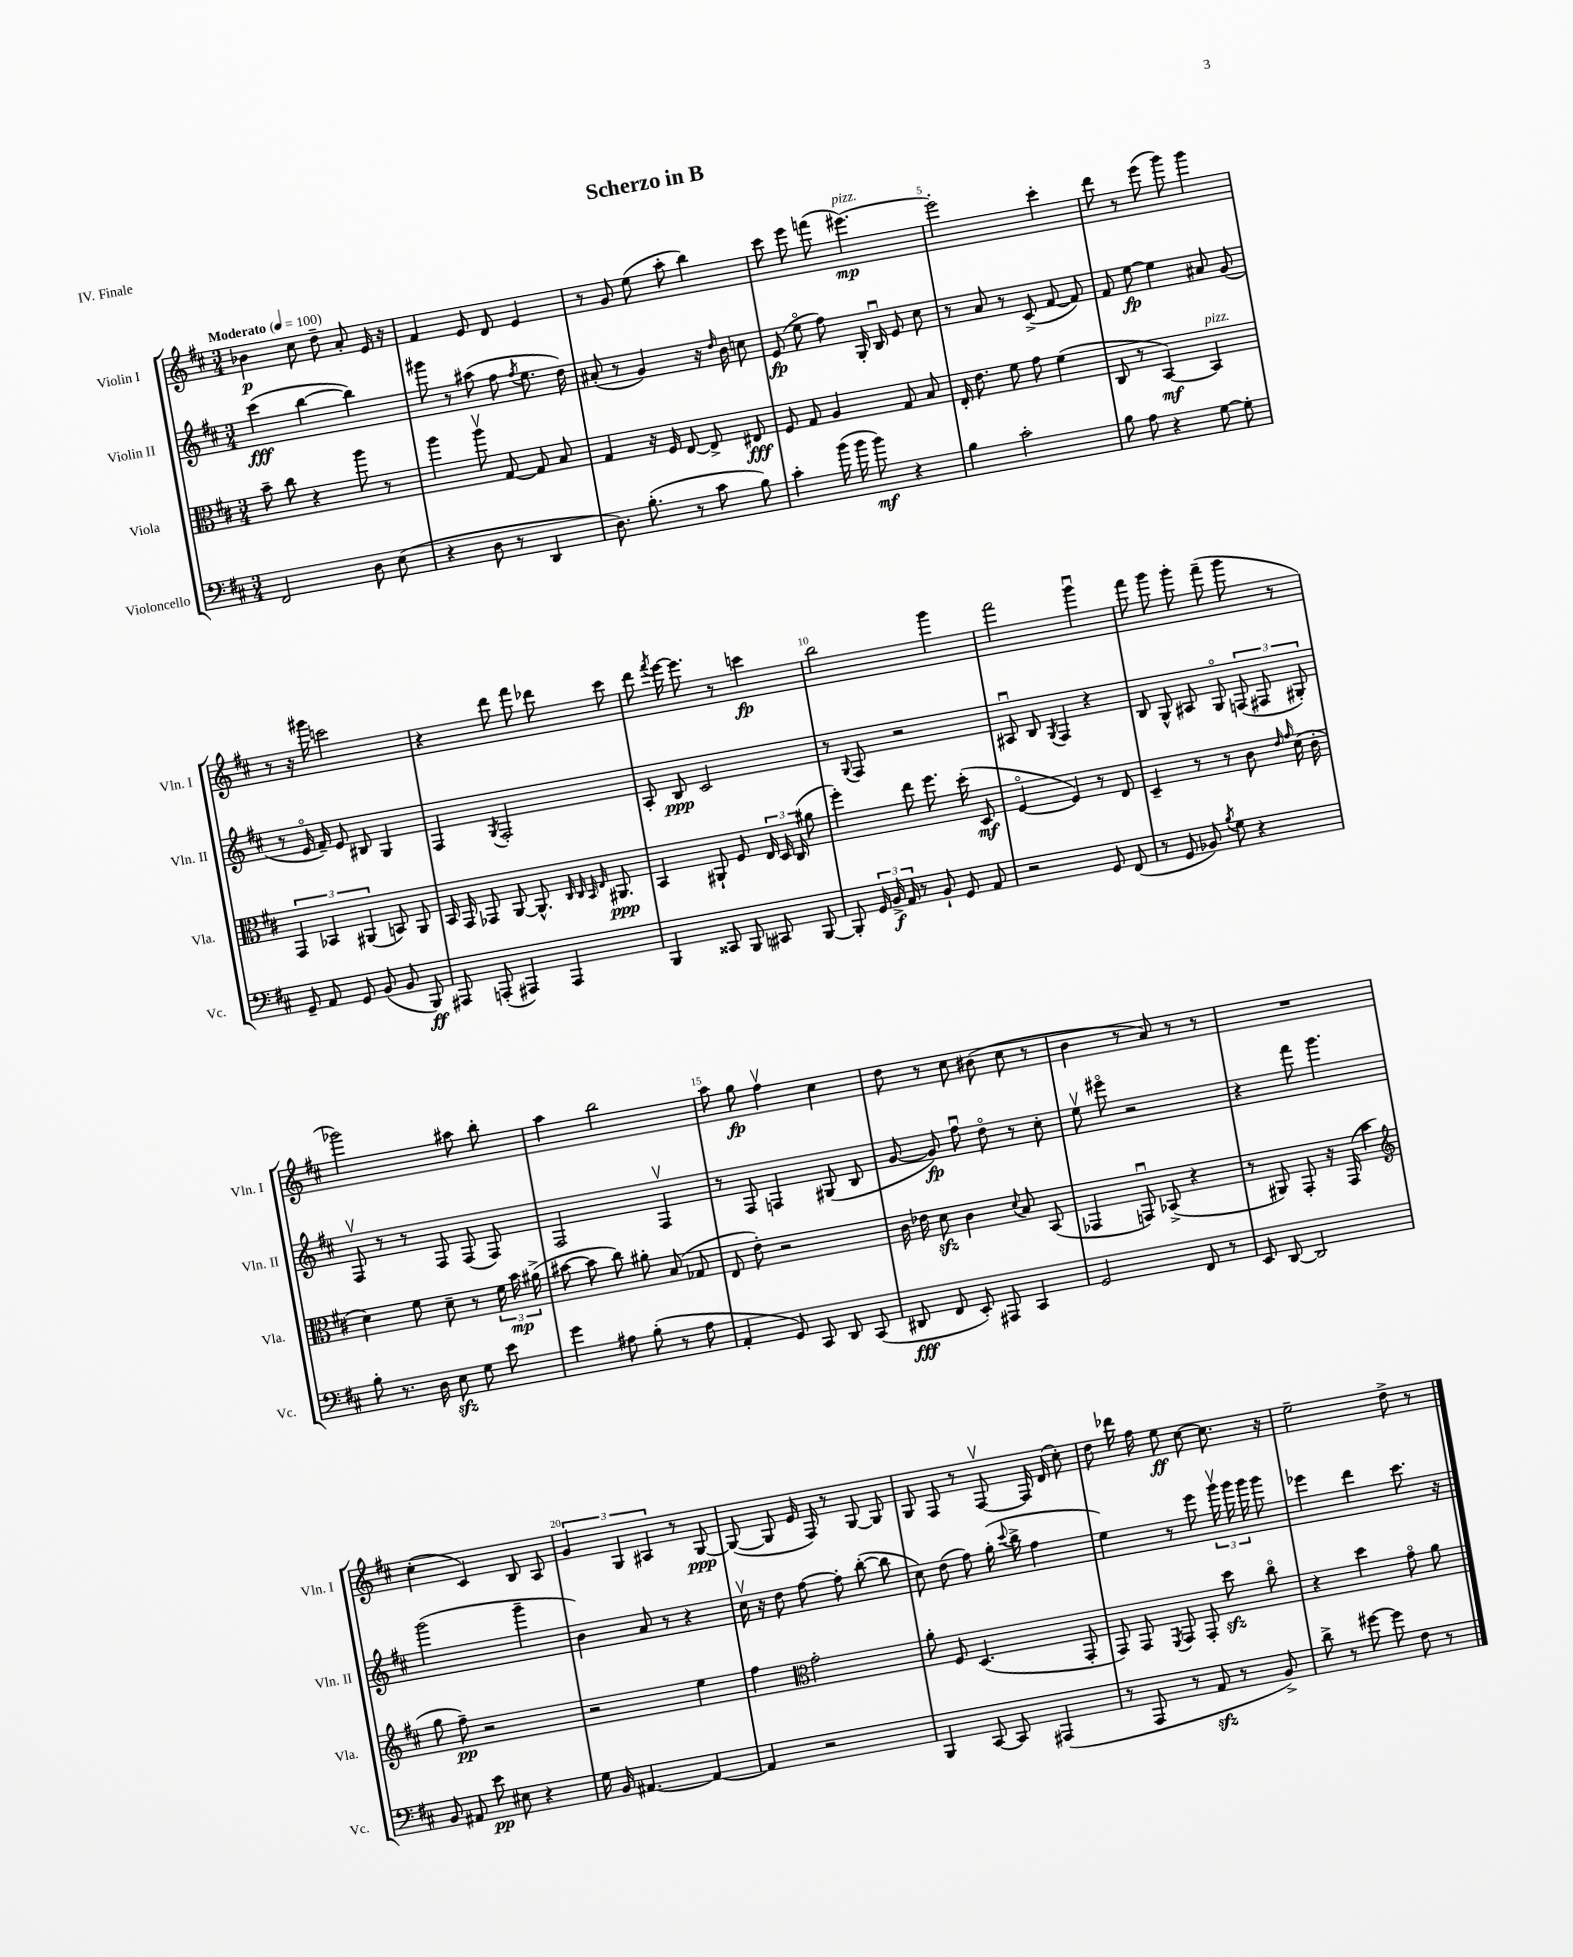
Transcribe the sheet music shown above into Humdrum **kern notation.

**kern	**kern	**kern	**kern
*staff4	*staff3	*staff2	*staff1
*clefF4	*clefC3	*clefG2	*clefG2
*k[f#c#]	*k[f#c#]	*k[f#c#]	*k[f#c#]
*M3/4	*M3/4	*M3/4	*M3/4
*MM100	*MM100	*MM100	*MM100
2FF#/	8b~\	(4ccc#\	4b-\
.	8cc#\	.	.
.	4r	[4bb\	8cc#\
.	.	.	8dd~\
8D\	8aa\	4bb\])	8a'/
(8E\	8r	.	16e/
.	.	.	16r
=	=	=	=
4r	4aa\	8ggg#\	4f#/
.	.	8r	.
8D\	8aav\	(8aa#\	8e/
8r	[8G/	8ff#\	8d/
.	.	8qff#/	.
4DD/	8G/]	8.ee\	4e/
.	8B/	.	.
.	.	16dd\)	.
=	=	=	=
8.D\)	4G/	(8a#'/	8r
.	.	8r	8g/
(8.B'\	.	.	.
.	16r	4g/)	(8ee\
.	16F#/	.	.
8r	[8E/	.	8aa'\
8c#\	8E^/]	16r	4bb\)
.	.	16qqdd/	.
.	.	16b\	.
8B\)	8E#/	8cc\	.
=	=	=	=
4c#'\	8F#/	(8e/	8ccc#\
.	8G/	8eeo\	8eee\
(16b\	4A/	8ff#\)	(8fff\
16b\	.	.	.
8b\)	.	16G'/	[4.eee#\)
.	.	16Bu/	.
4r	8G/	8e/	.
.	8B/	8cc#\	.
=	=	=	=
4B\	16E'/	8r	2eee#'\]
.	8.e\	.	.
.	.	8a/	.
2c#'\	8f#\	8r	.
.	8g\	(8c#^/	.
.	(4f#\	[8f#/	4ccc#'\
.	.	8f#/])	.
=	=	=	=
8B\	8C#/	8f#/	8ddd\
8A\	8r	[8ee\	8r
4r	[4BB/)	4ee\]	(8eee\
.	.	.	8ggg\)
[8G\	4BB/]	8a#/	4ggg\
8G'\]	.	(8g/	.
=	=	=	=
8GG~/	6GG/	8r	8r
8AA/	.	16eo/	16r
.	6BB-/	.	.
.	.	16f#~/)	16ggg#\
8GG/	.	8e/	2ccc\
.	(6AA#/	.	.
(8BB/	.	8B#/	.
8BB/	8BB/)	4G/	.
8BBB/)	8AA#/	.	.
=	=	=	=
8AAA#/	16BB/	4F#/	4r
.	16GG/	.	.
(8AAA'/	8GG-/	.	.
.	.	8qG/	.
4AAA#/)	[8AA/	2F#'/	8ddd\
.	8.AA^^/]	.	8fff#\
4AAA#/	.	.	8ddd-\
.	32qqC#/	.	.
.	32qqC#/	.	.
.	32qqBB/	.	.
.	32qqE/	.	.
.	8.AA#/	.	.
.	.	.	8ccc#\
=	=	=	=
4BBB/	4BB/	8A'/	8ddd\
.	.	.	8qfff#/
.	.	8B/	[16eee\
.	.	.	8.eee\]
8CC##/	8AA#`/	2c#/	.
8BBB/	8F#/	.	8r
8CC#/	24E/	.	4ccc\
.	24D/	.	.
.	(24C#/	.	.
[8BBB/	8a#\	.	.
=	=	=	=
8BBB'/]	4ff#'\)	8r	2bb\
.	.	8qqG/	.
24GG/	.	8F#/	.
24BB^/	.	.	.
24AA/	.	.	.
8r	8ee\	2r	.
8BB`/	8.ff#\	.	.
8GG/	.	.	4ggg\
.	(16dd'\	.	.
8AA/	8D/	.	.
=	=	=	=
2r	[4F#o/	8A#u/	2fff#\
.	.	8B/	.
.	.	8qG/	.
.	4F#/])	4F#/	.
8GG/	8r	4r	4gggu\
(8FF#/	8E/	.	.
=	=	=	=
8r	4D~/	8B/	8fff#\
8GG/	.	8G^^/	8ggg\
8BB-/)	8r	8A#/	8ggg'\
8qB/	.	.	.
8G\	8r	8Go/	(8fff#~\
4r	8c#\	(12F/	8ggg\
.	.	12F#/	.
.	16qqe/	.	.
.	16qqg/	.	.
.	(16d\	.	8r
.	.	12G#'/)	.
.	16c#'\	.	.
=	=	=	=
8B'\	4d\)	8F#v/	2ggg-\)
8.r	.	8r	.
.	8f#\	8r	.
16D\	.	.	.
8E\	8d~\	8F#/	.
8G\	8r	(8F#/	8aa#\
8e\	24f#\	8F#/)	8bb'\
.	24b\	.	.
.	(24a#^\	.	.
=	=	=	=
4g\	[8b#\	2F#/	4aa\
.	8b#\]	.	.
8A#\	8cc#\)	.	2bb\
(8B'\	8a#'\	.	.
8r	(8B/	4F#v/	.
8A#\	8G-/	.	.
=	=	=	=
4AA'/	8E/	8r	8aa\
.	8e'\)	8F#/	8gg\
8GG/)	2r	4F/	4ff#v\
8CC#/	.	.	.
8DD/	.	(8G#/	4cc#\
(8CC#/	.	8B/	.
=	=	=	=
8DD#/	16c#\	[8g/	8dd\
.	16e-\	.	.
8FF#/	8d\	8g/])	8r
8EE'/)	4c#\	8ff#u\	8cc#\
8AAA#/	.	8ddo\	(8b#\
.	8qqd/	.	.
4CC#/	8B/	8r	8cc#\
.	(8BB/	8cc#'\	8r
=	=	=	=
2GG/	4GG-/	8eev\	4b\
.	.	8eee#o\	.
.	8GGu/)	2r	8r
.	(8BB-^/	.	8a/)
8FF#/	4r	.	8r
8r	.	.	8r
=	=	=	=
8EE/	8r	4r	2.r
[8DD/	8AA#/)	.	.
2DD/]	8GG'/	8fff#\	.
.	16r	4.ggg\	.
.	(16GG/	.	.
.	4b\	.	.
=	=	=	=
*	*clefG2	*	*
8BB/	8gg\	(2ggg\	(4cc#'\
8AA#/	8ff#~\)	.	.
8e\	2r	.	4c#/)
8E#\	.	.	.
4r	.	4ggg~\	8B/
.	.	.	8A/
=	=	=	=
16G\	2r	4b\)	6g/
16BB/	.	.	.
[4.AA#/	.	.	.
.	.	.	6G/
.	.	8a/	.
.	.	.	6A#/
.	.	8r	.
4AA#/_	4ee\	4r	8r
.	.	.	[8G/
=	=	=	=
4AA#/]	4ff#\	16cc#v\	(8G/_
.	.	16r	.
.	.	8dd\	8G/]
*	*clefC3	*	*
2r	2g'\	[8ff#\	16e/
.	.	.	16F#/)
.	.	8ff#'\]	8r
.	.	([8bb'\	[8G/
.	.	8bb\]	8G/]
=	=	=	=
4BBB/	8a'\	8cc#\)	8G/
.	8F#/	(8dd\	8F#/
[8CC#/	(4.D/	8ff#\)	8r
8CC#/]	.	(16gg'\	[8F#v/
.	.	8qqccc#/	.
.	.	16bb^\	.
(4AAA#/	.	4ff#\	16F#/]
.	.	.	(16d/
.	8GG'/	.	8cc#'\)
=	=	=	=
8r	8GG/)	4ee\)	8dd\
8AAA/	8GG/	.	16ddd-\
.	.	.	16ff#\
.	8qFF#/	.	.
8r	8GG/	8r	8ee\
8AA/	8GG'/	8eee\	[8cc#\
8r	8dd\	24gggv\	8.cc#\]
.	.	24ggg\	.
.	.	24ggg\	.
8BB^/)	8cc#o\	8ggg\	.
.	.	.	16r
=	=	=	=
8d^\	4r	4eee-\	2ee~\
8r	.	.	.
[8g#\	4dd\	4ddd\	.
8g#\]	.	.	.
8F#\	8go\	8.ccc#\	8dd^\
8r	8a\	.	8r
.	.	16r	.
==	==	==	==
*-	*-	*-	*-
